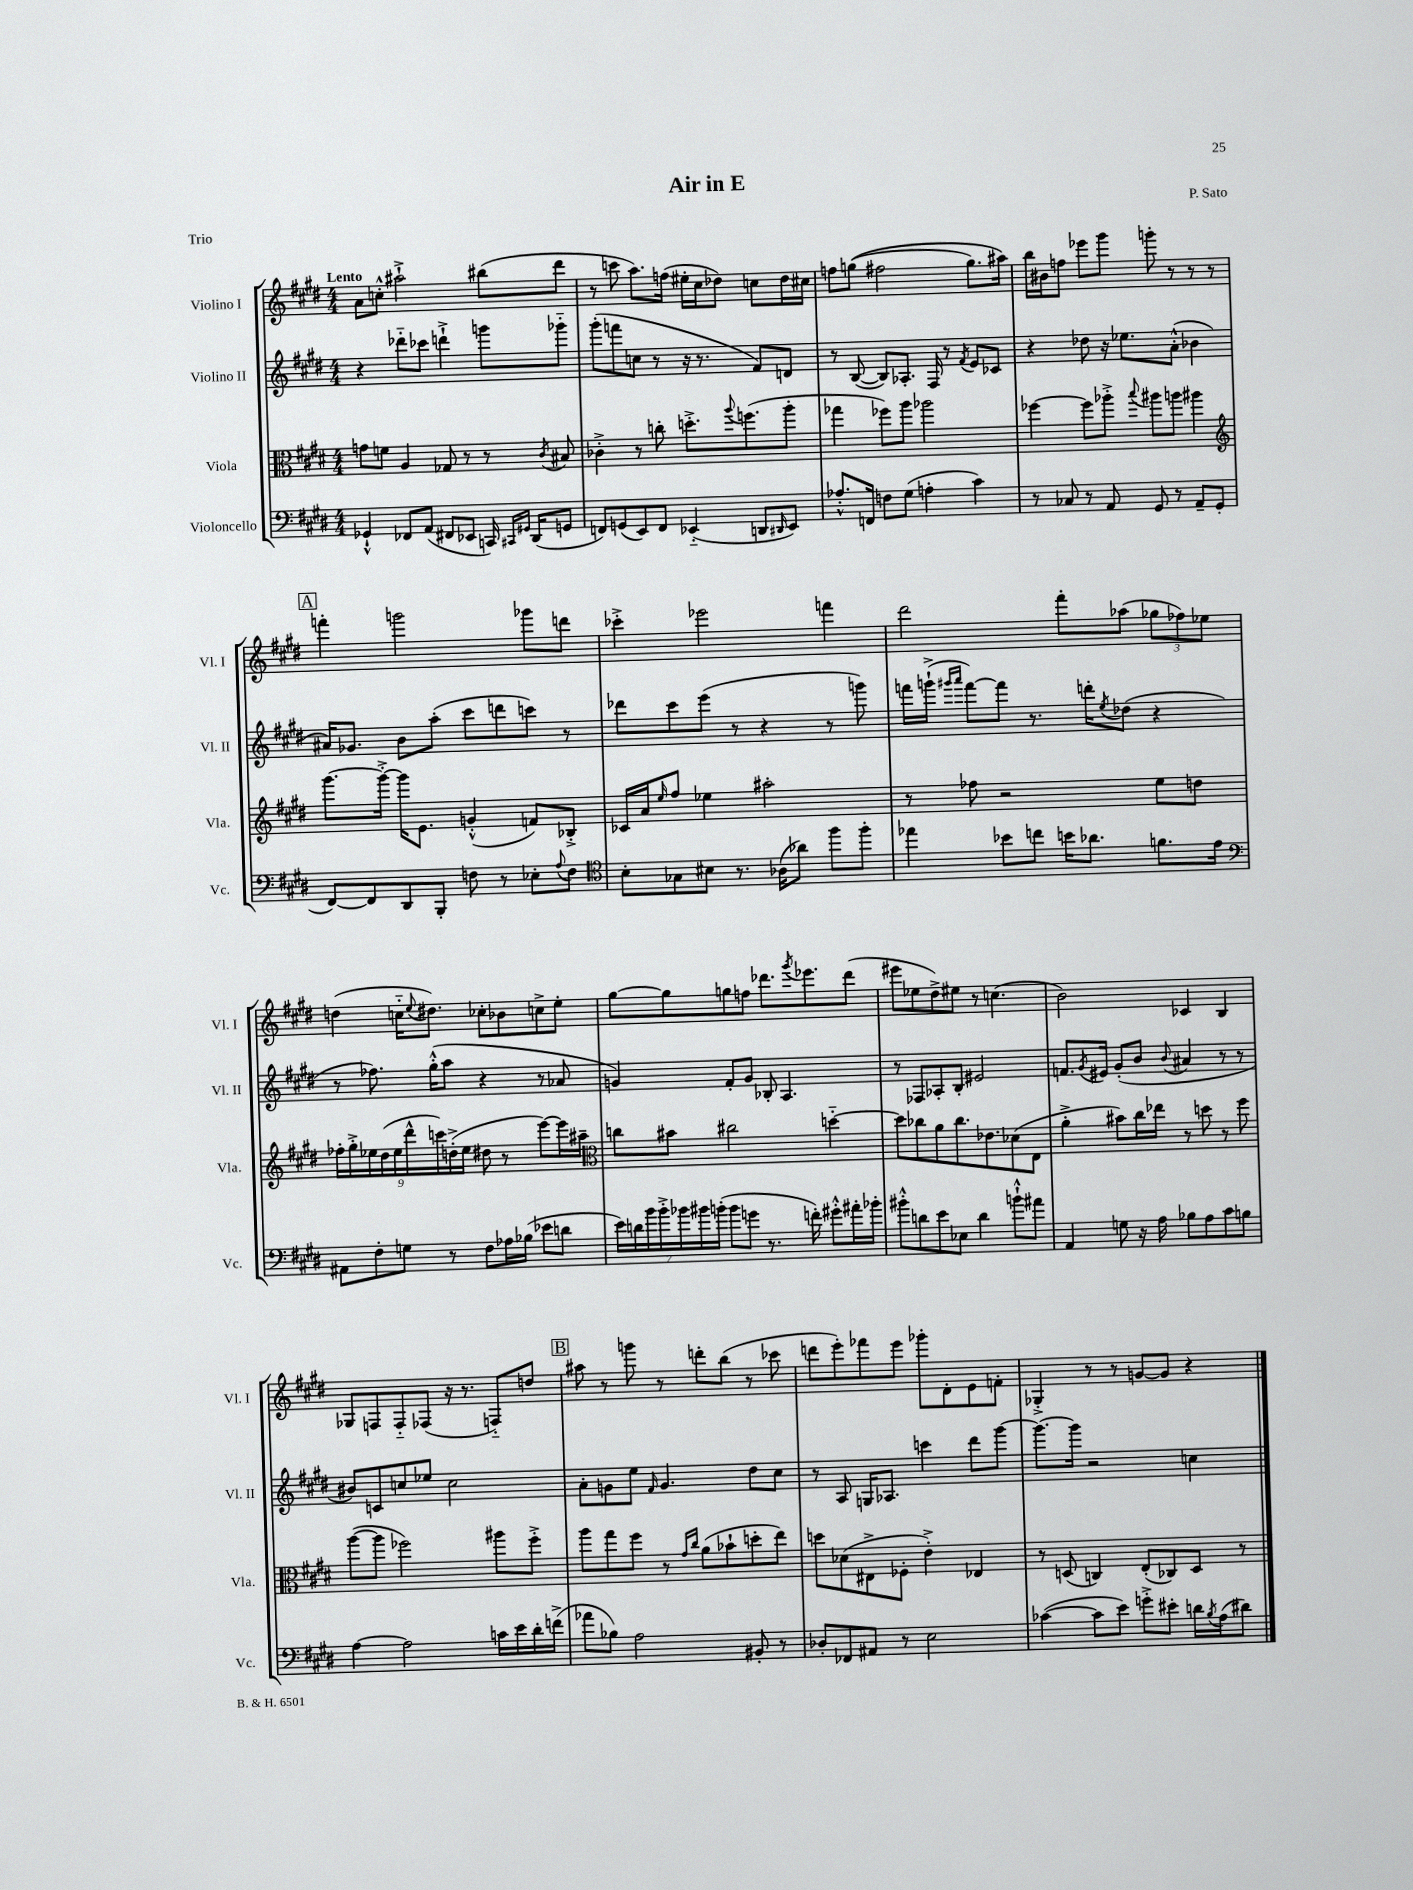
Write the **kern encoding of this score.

**kern	**kern	**kern	**kern
*part4	*part3	*part2	*part1
*staff4	*staff3	*staff2	*staff1
*I"Violoncello	*I"Viola	*I"Violino II	*I"Violino I
*I'Vc.	*I'Vla.	*I'Vl. II	*I'Vl. I
*clefF4	*clefC3	*clefG2	*clefG2
*k[f#c#g#d#]	*k[f#c#g#d#]	*k[f#c#g#d#]	*k[f#c#g#d#]
*M4/4	*M4/4	*M4/4	*M4/4
=1	=1	=1	=1
!	!	!	!LO:TX:a:B:t=Lento
4GG-X`^^/	8gn\L	4r	8a\L
.	8fn\J	.	8ccn'^^\J
8FF-X/L	4A/	8ddd-X\L	2aa#X`^\
(8AA/J	.	8ccc-X\J	.
8FF#X/L	8G-X/	4dddn`^\	.
8EE-X/J	8r	.	.
16CCn/)	8r	8gggn\L	(8bb#X\L
16qqCC#X/LL	.	.	.
16qqGG#X/JJ	.	.	.
(16DD#/KL	.	.	.
.	8qc#/	.	.
8GGn/J	8B#X/	8ggg-X\J	8ddd#\J
=2	=2	=2	=2
8FFn/L)	4c-X'^\	(8ggg#'\L	8r
(8GGn/	.	8fffn\	8cccn\
8EE/)	8r	8ccn\J	8.aa\L)
8FF/J	8ccn'\	8r	.
.	.	.	(16ffn\Jk
(4EE-X/	8.ddn'^\L	16r	16ee#X'\LL
.	.	8.r	16cc#\J
.	.	.	8dd-X\J)
.	8qqaa/	.	.
.	(8.ffn\	.	.
8DDn/L	.	8f#/L)	8ccn\L
16qqDD#X/	.	.	.
8EE-/J)	8aa'\J	8dn/J	16dd-\L
.	.	.	16cc#X\JJ
=3	=3	=3	=3
8.A-X'^^/L	4gg-X\	8r	8ffn\L
.	.	([8B/	((8ggn\J
16FFn/Jk	.	.	.
8Fn\L	8ff-X\L)	8B/L])	2ff#X\
(8G#\J	8aa\J	8.A-X'/J	.
4An'\	2aa-X\	.	.
.	.	16F#/	.
.	.	8r	.
.	.	8qf#/	.
4c#\)	.	8e/L	8.gg\L)
.	.	8c-X/J	.
.	.	.	16aa#X\Jk)
=4	=4	=4	=4
8r	[4ff-X\	4r	16bb\LL
.	.	.	16b#X\J
8C-X/	.	.	8ffn\J
8r	8ff-\L]	8dd-X\	8eee-X\L
8AA/	8aa-X'^\J	16r	8ggg#\J
.	.	8.ee-X\L	.
.	8qqbb/	.	.
8GG#/	8aa#X\L	.	8gggn'\
8r	8aan\J	(8a'^^\J	8r
8AA~/L	4aa#X\	4b-X\	8r
(8GG#/J	.	.	8r
!!LO:LB:g=z
!!LO:REH:place=s1:t=A
=5	=5	=5	=5
*	*clefG2	*	*
[8FF#/L)	[8.ggg#\L	16a#X/KL)	4fffn'\
.	.	8.g-X/J	.
8FF#/]	.	.	.
.	16ggg#'^\Jk_	.	.
8DD#/	16ggg#\KL]	8b\L	2gggn\
.	8.e\J	.	.
8BBB'/J	.	(8aa'\J	.
8Fn\	(4gn'^^/	8ccc#\L	.
8r	.	8dddn\	.
8E-X'\L	8fn/L)	8cccn\J)	8ggg-X\L
8qqA/	.	.	.
8F\J	8B-X'^/J	8r	8dddn\J
=6	=6	=6	=6
*clefC4	*	*	*
8B'\L	16c-X/LL	8ddd-X\L	4ccc-X'^\
.	16a/J	.	.
.	16qqee/	.	.
8G-X\	8ff#/J	8ccc#\	.
8B#X\J	4ee-X\	(8eee\J	2eee-X\
8.r	.	8r	.
.	2aa#X'\	4r	.
(16A-X\KL	.	.	.
8a-X\J)	.	.	.
8ff#\L	.	8r	4fffn\
8ff#'\J	.	8gggn\)	.
=7	=7	=7	=7
4ee-X\	8r	16fffn\LL	2ddd#\
.	.	(16gggn`^\JJ	.
.	.	16qqggg#X/LL	.
.	.	16qqaaa/JJ	.
.	8ff-X\	[8fff\L)	.
8b-X\L	2r	8fff\J]	.
8ccn\J	.	8.r	.
16bn\KL	.	.	8fff#'\L
8.a-X\J	.	16dddn'\KL	.
.	.	8qee/	.
.	.	(8dd-X\J	(8aa-X\J
8.fn\L	8ee\L	4r	12gg-X\L
.	.	.	12ff-X\)
.	8ddn\J	.	.
.	.	.	12ee-X\J
16e\Jk	.	.	.
!!LO:LB:g=z
=8	=8	=8	=8
*clefF4	*	*	*
8AA#X\L	18ff-X'\LL	8r	(4ddn\
.	18gg#'^\	.	.
.	18ee-X\	.	.
8F#'\	.	8.ff-X\)	.
.	(18dd#\	.	.
.	18ee-\	.	.
8Gn\J	.	.	16ccn\KL
.	18ddd#^^\	.	.
.	.	.	8qqee/
.	.	(16gg#'^^\KL	8.dd#X\J)
.	18cccn\)	.	.
8r	.	8aa\J	.
.	(18ddn'^\	.	.
.	18ee-\JJ	.	.
8F#\L	8dd#X\	4r	8cc-X'\L
16A-X\L	8r	.	8b-X\
(16B-X\JJ	.	.	.
8e-X\L	[8eee\L)	8r	8ccn^\
8dn\J	16eee\L]	8a-X/	8ee'\J
.	16aa#X~\JJ	.	.
=9	=9	=9	=9
*	*clefC3	*	*
28e\LL)	8ccn\L	4gn/)	[8gg#\L
28dn\	.	.	.
28b\	.	.	.
28b'^\	.	.	.
.	8b#X\J	.	8gg#\]
28b-X\	.	.	.
28b#X\	.	.	.
(28bn'\JJ	.	.	.
8b\L	2cc#X\	8f#'/L	8ggn\
8gn\J	.	8g/J	8ffn\J
8.r	.	8B-X'/	8.ddd-X\L
.	.	4.A/	.
.	.	.	8qggg#/
16fn'\)	.	.	8.eee-X\
8g#X'^^\L	[4ddn\	.	.
16a#X'\L	.	.	(8ddd-\J
16b-X'\JJ	.	.	.
=10	=10	=10	=10
8b#X'^^\L	8dd\L]	8r	8eee#X\L
8dn\	8cc-X\	8F-X/L	8ee-X\
8e\	8a\	8A-X'/	8dd#^\)
8E-X\J	8.cc-\	8B'/J	8ee#X\J
4d\	.	2e#X/	8r
.	8.e-X\	.	.
.	.	.	(4.ccn\
8bn`^^\L	(8d-X\	.	.
8a#X\J	8E\J	.	.
=11	=11	=11	=11
4AA/	4a'^\	8.fn/L	2b\)
.	.	8qg#/	.
.	.	16e#X/Jk	.
8Gn\	8b#X\L)	(8g#'/L	.
16r	16cc#\L	8b/J	.
16A\	16ee-X\JJ	.	.
.	.	8qqb/	.
8B-X\L	8r	4a#X/	4c-X/
8A\	8ddn\	.	.
8c#\	8r	8r	4B/
8Bn\J	8ff#\	8r	.
!!LO:LB:g=z
=12	=12	=12	=12
[4A\	([8aa\L	8b#X/L)	8G-X/L
.	8aa\J]	8cn/	8Fn/
2A\]	2ff-X\)	8ccn/	8F/
.	.	8ee-X/J	(8F-X/J
.	.	2cc\	16r
.	.	.	8.r
16cn\LL	8aa#X\L	.	8Fn/L)
16e\	.	.	.
16d#'\	8ff-'^\J	.	8ddn/J
(16fn^\JJ	.	.	.
!!LO:REH:place=s1:t=B
=13	=13	=13	=13
8a-X\L	8aa\L	8a'\L	8aa#X\
8B-X\J)	8gg#\	8gn\	8r
2A\	8ff#\J	8ee\J	8gggn\
.	.	16qqf#/	.
.	8r	4.g/	8r
.	16qqg#/LL	.	.
.	16qqcc#/JJ	.	.
.	(8a\L	.	8dddn'\L
.	8b-X`\	.	(8bb\J
8BB#X'/	8ddn'\	8dd#\L	8r
8r	8ee\J)	8cc#\J	8ccc-X\
=14	=14	=14	=14
8D-X'/L	8ddn\L	8r	8dddn\L
8FF-X/	(8d-X\	8A/	8eee'\)
8AA#X/J	8E#X^\	16Gn/KL	8fff-X\
.	.	8.A-X/J	.
8r	8F-X'\J	.	8eee\J
2E\	4e'^\)	4cccn\	8ggg-X'\L
.	.	.	8d#'\
.	4E-X/	8ddd#\L	8e\
.	.	[8ggg#\J	8fn'\J
=15	=15	=15	=15
([4c-X\	8r	8.ggg#\L_	4G-X'^/
.	(8Dn/	.	.
.	.	16ggg#\Jk]	.
8c-\L]	4Cn/)	2r	8r
8e\J)	.	.	8r
8gn'^\L	(8E'/L	.	[8gn/L
8e#X'\J	8C-X/)	.	8g/J]
16dn\LL	8D/J	4ccn\	4r
8qB/	.	.	.
(16A\J	.	.	.
8d#X\J)	8r	.	.
==	==	==	==
*-	*-	*-	*-
